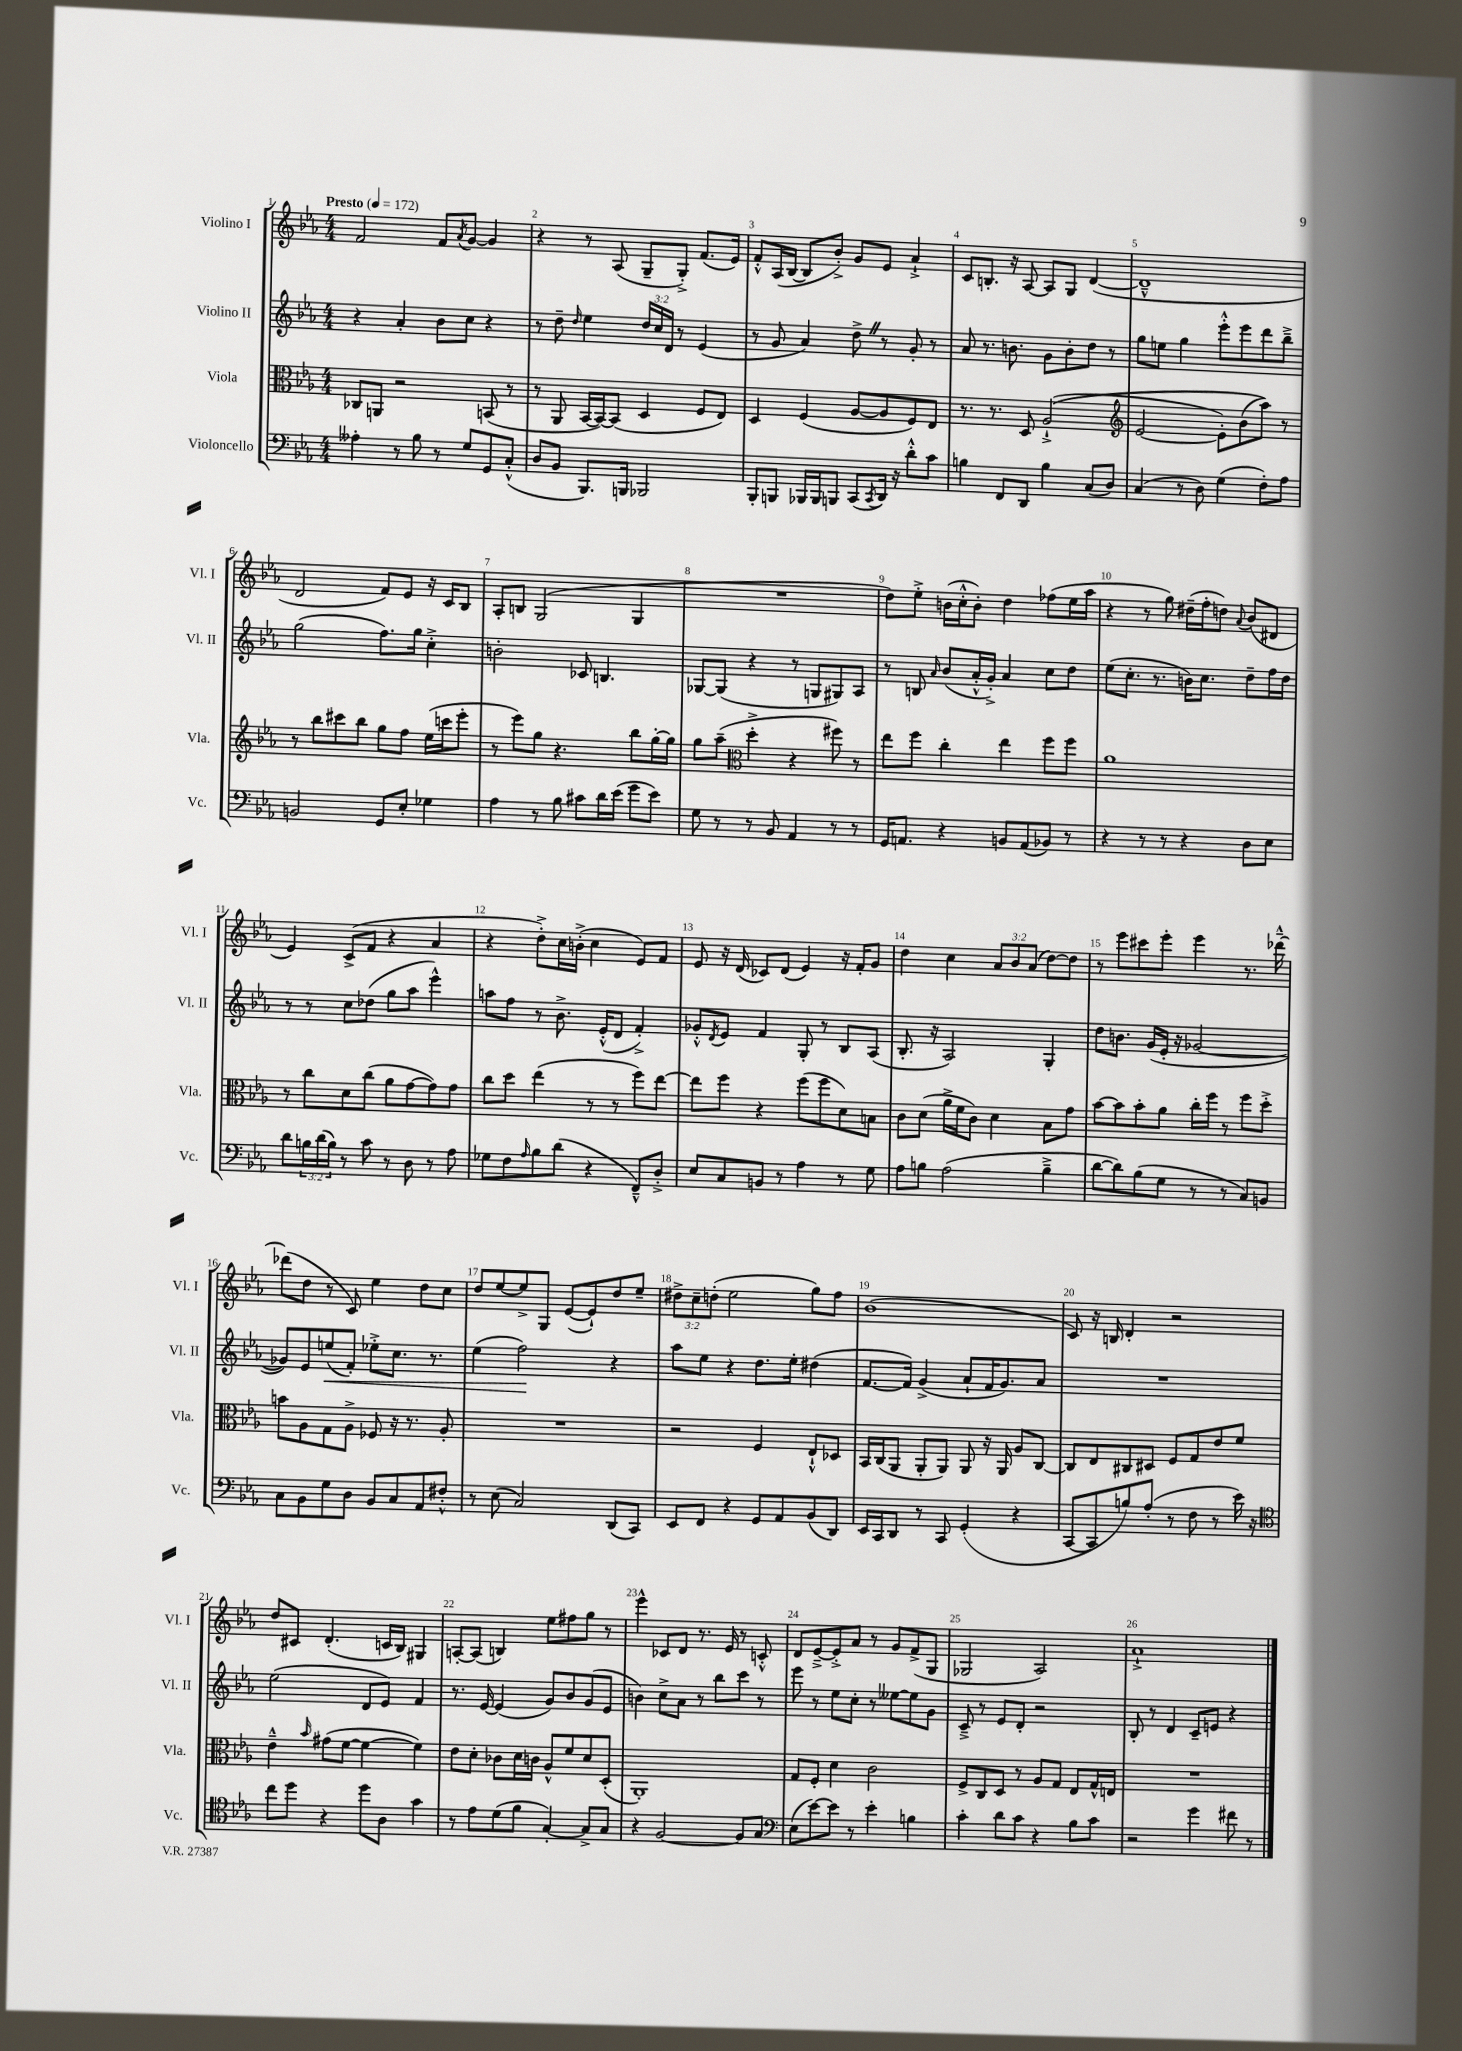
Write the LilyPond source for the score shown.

<<
\new StaffGroup <<
\new Staff = "s0" \with { instrumentName = "Violino I" shortInstrumentName = "Vl. I" } {
    \clef treble \key ees \major \numericTimeSignature \time 4/4 \override Staff.TupletNumber.text = #tuplet-number::calc-fraction-text \tempo "Presto" 4 = 172
    f'2 f'8 \acciaccatura { aes'8 } g'8~ g'4 |
    r4 r8 aes8( g8-- g8-.->) f'8.( ees'16) |
    f'8-.-^ aes16( bes16~ bes8 bes'8-.->) g'8 ees'8 aes'4-!-> |
    c'8 b8.-. r16 aes8~ aes8 g8 d'4~( |
    d'1---^ |
    d'2 f'8) ees'8 r16 c'16 bes8 |
    aes8-. b8 g2( g4 |
    R1 |
    d''8) ees''8-.-> b'16( c''16-.-^ b'8-.) d''4 fes''8( ees''16 aes''16 |
    r4 r8 g''8) dis''16--( f''16-. d''8) \appoggiatura { aes'8 } bes'8( dis'8 |
    ees'4) c'8->( f'8 r4 aes'4 |
    r4 d''8-.->) c''16 b'16-.->( c''4 ees'8) f'8 |
    ees'8 r16 d'16( ces'8) d'8( ees'4) r16 f'16-. g'8 |
    d''4 c''4 \tuplet 3/2 { aes'8 bes'8 aes'8( } d''8~) d''8 |
    r8 ees'''8 cis'''8 ees'''8-. ees'''4 r8. des'''16~---^ |
    des'''8( d''8 r8 c'8) ees''4 d''8 c''8 |
    d''8 ees''8~ ees''8-> g8 ees'8~( ees'8-!) d''8 ees''8-- |
    \tuplet 3/2 { dis''8-> c''8-- d''8-.( } ees''2 g''8) f''8 |
    bes'1( |
    c'8) r16 b16 d'4-. r2 |
    d''8 cis'8 d'4.-.( c'16 bes16) gis4 |
    a8~-. a8( b4) ees''8 fis''8 g''8 r8 |
    ees'''4-^ ces'8 d'8 r8. ees'16 r8 c'8-.-^ |
    d'8 ees'8~---> ees'8-.-> aes'8 r8 g'8 f'8->( g8 |
    ges2 aes2) |
    aes'1-!-> \bar "|." |
}
\new Staff = "s1" \with { instrumentName = "Violino II" shortInstrumentName = "Vl. II" } {
    \clef treble \key ees \major \numericTimeSignature \time 4/4 \override Staff.TupletNumber.text = #tuplet-number::calc-fraction-text
    r4 aes'4-. bes'8 c''8 r4 |
    r8 d''8-- \grace { d''16 } ees''4 \tuplet 3/2 { d''16 c''16 d'16 } r8 ees'4( |
    r8 g'8 aes'4) d''8-> \once \override BreathingSign.text = \markup { \musicglyph "scripts.caesura.straight" } \breathe r8 g'8-. r8 |
    aes'8 r8. b'8. g'8 b'8-. d''8 r8 |
    g''8 e''8 g''4 ees'''8-.-^ ees'''8 d'''8 bes''8---> |
    g''2( f''8.) g''16 c''4-.-> |
    b'2-. ces'8 b4. |
    ges8~ ges8( r4 r8 g8 gis8) aes8 |
    r8 b8 \grace { aes'16 } bes'8( aes'16-.-^ g'16-.->) aes'4 c''8 d''8 |
    ees''8( c''8.-. r8. b'16) c''8. d''8-- f''16 d''16 |
    r8 r8 c''8 des''8( g''8 aes''8 ees'''4-^) |
    a''8 f''8 r8 bes'8.-> ees'16-.-^( d'8 f'4-.->) |
    ges'8-.-^ \acciaccatura { d'8 } ees'8 f'4 g8-. r8 bes8 aes8( |
    bes8.-. r16 aes2) g4-. |
    d''8 b'8. g'16( ees'16-. r16 ges'2~ |
    ges'8) ees'8 e''8\<( f'8-.) ees''8-.-> c''8. r8. |
    ees''4( f''2\!) r4 |
    aes''8 ees''8 r4 d''8. ees''16-. dis''4( |
    f'8.~ f'16) g'4->( aes'8-! f'16 g'8.) aes'8 |
    R1 |
    ees''2( d'8 ees'8) f'4 |
    r8. ees'16~ ees'4( g'8) bes'8 g'8( ees'8 |
    b'4) c''8-> aes'8 r8 bes''8 c'''8 r8 |
    ees'''8 r8 ees''8 c''8-. r8 eeses''8~ eeses''8 g'8 |
    c'8---> r8 ees'8 d'8-. r2 |
    bes8-. r8 d'4 c'8-- e'8 r4 \bar "|." |
}
\new Staff = "s2" \with { instrumentName = "Viola" shortInstrumentName = "Vla." } {
    \clef alto \key ees \major \numericTimeSignature \time 4/4
    ces8 a,8 r2 b,8( r8 |
    r8 aes,8 bes,16~ bes,16~) bes,8( d4 f8 ees8) |
    d4 f4( aes8~ aes8 f8) ees8 |
    r8. r8. d8 aes2-!->(\( |
    \clef treble ees'2~ ees'8-.) bes'8( aes''8)\) r8 |
    r8 bes''8 cis'''8 bes''8 g''8 f''8 ees''16( c'''16 ees'''8-. |
    r8 ees'''8) g''8 r4. bes''8 g''16~-. g''16 |
    g''8 aes''8--( \clef alto d''4-.-> r4 fis''8) r8 |
    ees''8 f''8 c''4-. ees''4 f''8 f''8 |
    aes'1 |
    r8 c''8 d'8 c''8( aes'8 g'8~ g'8) g'8 |
    c''8 d''8 ees''4( r8 r8 f''8) ees''8~ |
    ees''8 f''8 r4 f''8( f''8 d'8) b8 |
    c'8 d'8( aes'16-> f'16 c'8) d'4 bes8 g'8 |
    bes'8~ bes'8 bes'8-. aes'8 c''16-. f''16 r8 f''8 d''8-.-> |
    b'8 aes8 g8 aes8-> fes8 r16 r8. aes8-. |
    R1 |
    r2 f4 ees8-!-^ des8 |
    bes,16 c16( aes,8 aes,8-. aes,8) aes,8 r16 aes,16 aes8 c8~ |
    c8 ees8 cis8 dis8 f8 g8 ees'8 f'8 |
    ees'4---^ \grace { bes'16 } gis'8( f'8~ f'4~ f'4) |
    ees'8 d'8-. ces'8 d'16 c'16 aes8-^ f'8 d'8 d8-.( |
    aes,1-.) |
    g8 f8-. d'4 c'2 |
    f8-> c8 d8 r8 aes8 g8 ees8 g16-^ e16 |
    R1 \bar "|." |
}
\new Staff = "s3" \with { instrumentName = "Violoncello" shortInstrumentName = "Vc." } {
    \clef bass \key ees \major \numericTimeSignature \time 4/4 \override Staff.TupletNumber.text = #tuplet-number::calc-fraction-text
    aeses4-. r8 bes8 r8 g8 g,8 c8-.-^( |
    d8 bes,8 bes,,8.) b,,16 bes,,2 |
    bes,,8-. b,,8 bes,,16 bes,,16 b,,8 c,8( \acciaccatura { c,8 } d,16) r16 d'8-.-^ c'8 |
    b4 f,8 d,8 b4 c8( d8) |
    c4( r8 d8) g4( f8-.) aes8 |
    b,2 g,8 ees8-. ges4 |
    aes4 r8 bes8 cis'8 d'16 ees'16( g'8 ees'8) |
    g8 r8 r8 bes,8 aes,4 r8 r8 |
    g,16 a,8. r4 b,8 a,8( bes,8) r8 |
    r4 r8 r8 r4 d8 ees8 |
    d'8 \tuplet 3/2 { b16 d'16( b16) } r8 c'8 r8 d8 r8 aes8 |
    ges8 f8 \grace { aes16 } bes8 d'8( r4 f,8---^) d8-.-> |
    ees8 c8 b,8 r8 aes4 r8 g8 |
    aes8 b8 aes2( b4---> |
    d'8~ d'8) bes8( g8 r8 r8 c8) b,8 |
    c8 bes,8 g8 d8 bes,8 c8 aes,8 fis8-.-^ |
    r8 ees8( c2) d,8( c,8) |
    ees,8 f,8 r4 g,8 aes,8 bes,8( d,8) |
    ees,16 c,16 d,8 r8 c,8 g,4-.( r4 |
    c,8~ c,8 b8) aes8-.( r8 f8 r8 ees'16) r16 |
    \clef tenor c''8 d''8 r4 d''8 aes8 g'4 |
    r8 ees'8 d'8( f'8 g4~-.) g8-> g8 |
    r4 f2~ f8 g8 |
    \clef bass ees8( ees'8~) ees'8 r8 ees'4-. b4 |
    c'4-. d'8 c'8 r4 bes8 c'8 |
    r2 g'4 fis'8 r8 \bar "|." |
}
>>
>>
\layout { \context { \Score \override BarNumber.break-visibility = ##(#f #t #t) barNumberVisibility = #all-bar-numbers-visible } }
